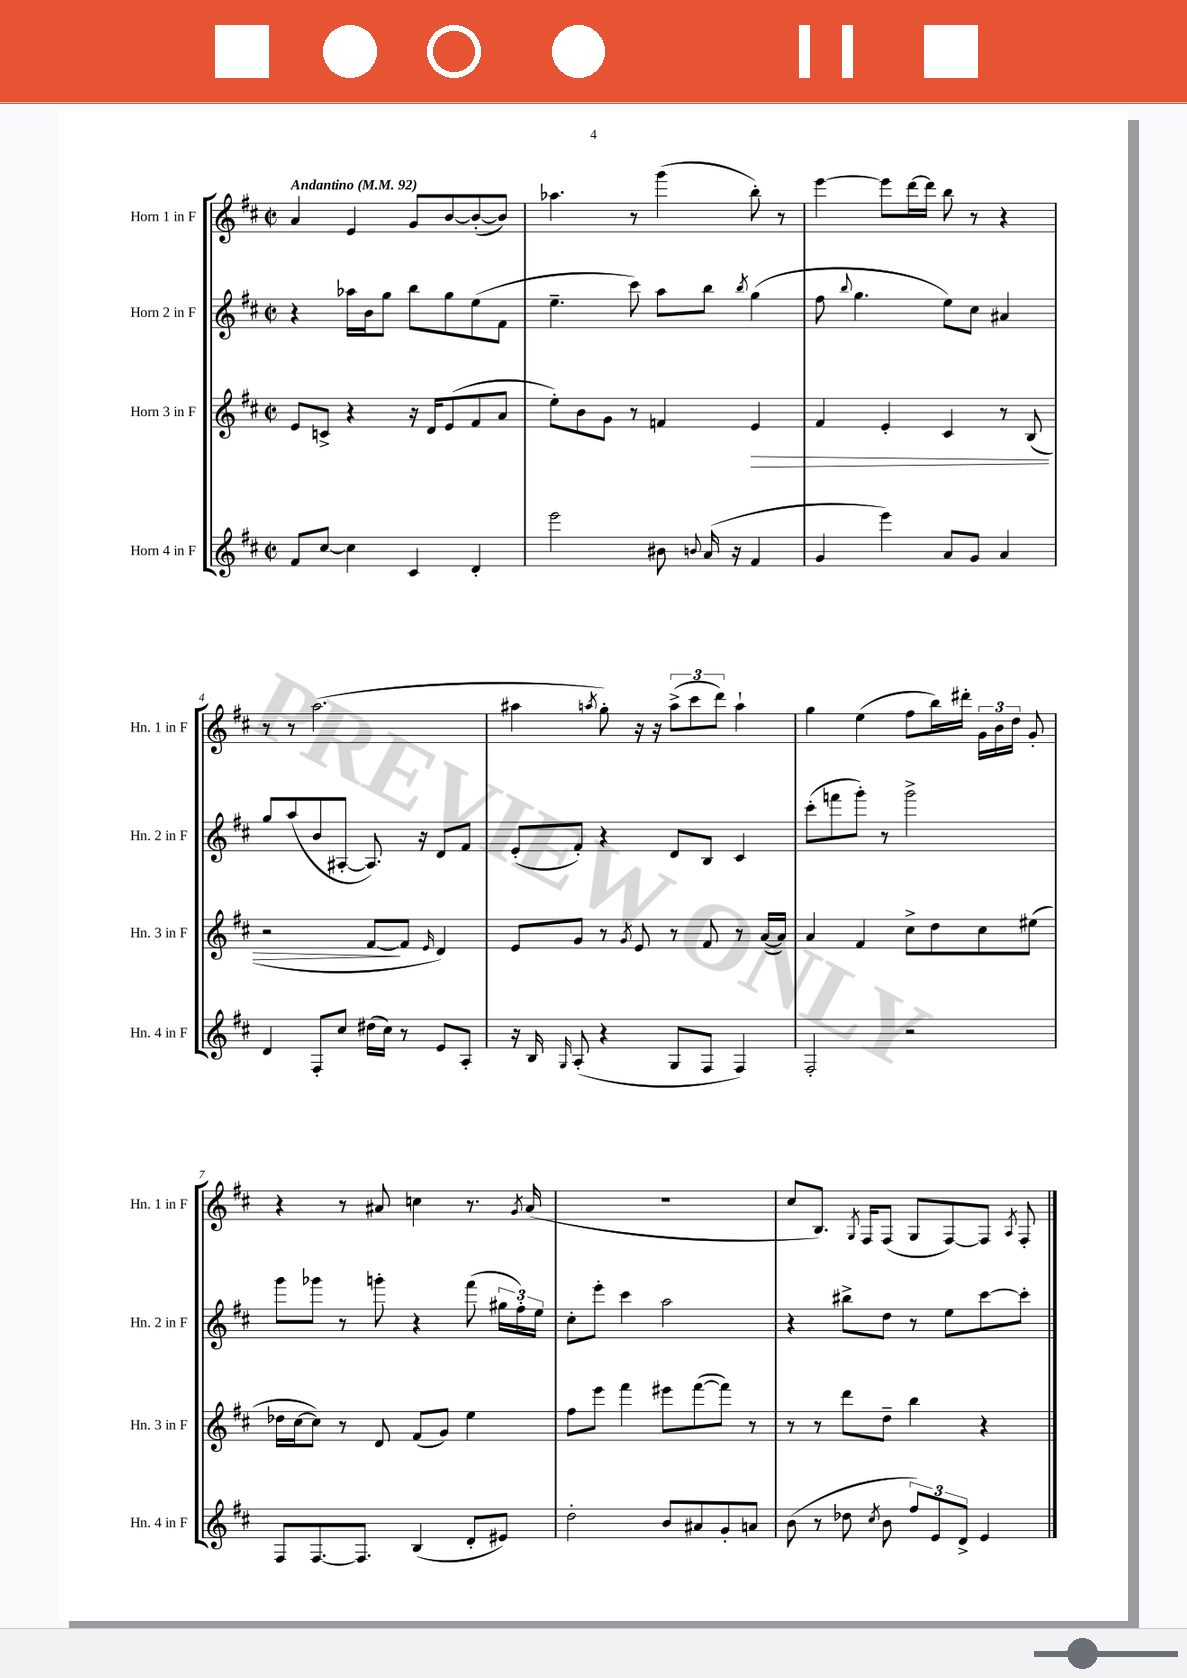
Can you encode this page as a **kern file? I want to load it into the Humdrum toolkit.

**kern	**kern	**dynam	**kern	**kern
*part4	*part3	*part3	*part2	*part1
*staff4	*staff3	*staff3	*staff2	*staff1
*I"Horn 4 in F	*I"Horn 3 in F	*	*I"Horn 2 in F	*I"Horn 1 in F
*I'Hn. 4 in F	*I'Hn. 3 in F	*	*I'Hn. 2 in F	*I'Hn. 1 in F
*clefG2	*clefG2	*	*clefG2	*clefG2
*k[f#c#]	*k[f#c#]	*	*k[f#c#]	*k[f#c#]
*M2/2	*M2/2	*	*M2/2	*M2/2
*met(c|)	*met(c|)	*	*met(c|)	*met(c|)
*MM92	*MM92	*	*MM92	*MM92
=1	=1	=1	=1	=1
!	!	!	!	!LO:TX:a:B:t=Andantino
8f#/L	8e/L	.	4r	4a/
[8cc#/J	8cn^/J	.	.	.
4cc#\]	4r	.	16aa-X\LL	4e/
.	.	.	16b\J	.
.	.	.	8gg\J	.
4c#/	16r	.	8bb\L	8g/L
.	16d/KL	.	.	.
.	(8e/	.	8gg\	[8b/
4d'/	8f#/	.	(8ee\	(8b'/_
.	8a/J	.	8f#\J	8b/J])
=2	=2	=2	=2	=2
2eee\	8ee'\L)	.	4.ee~\	4.aa-X\
.	8b\	.	.	.
.	8g\J	.	.	.
.	8r	.	8ccc#\)	8r
8b#X\	4fn/	.	8aa\L	(4ggg\
8qqbn/	.	.	.	.
(16a/	.	.	8bb\J	.
16r	.	.	.	.
.	.	.	8qbb/	.
!	!	!LO:HP:b	!	!
4f#/	4e/	>	(4gg\	8bb'\)
.	.	.	.	8r
=3	=3	=3	=3	=3
4g/	4f#/	.	8ff#\	[4eee\
.	.	.	8qqbb/	.
.	.	.	4.gg\	.
4eee\)	4e'/	.	.	8eee\L]
.	.	.	.	[16ddd\L
.	.	.	.	16ddd\JJ]
8a/L	4c#/	.	8ee\L)	8bb\
8g/J	.	.	8cc#\J	8r
4a/	8r	.	4a#X/	4r
.	(8B/	.	.	.
!!LO:LB:g=z
=4	=4	=4	=4	=4
4d/	2r	.	8gg/L	8r
.	.	.	(8aa/	8r
8F#'/L	.	.	8b/	(2.aa\
8cc#/J	.	.	[8A#X'/J	.
(16dd#X\LL	[8f#/L	.	8.A#/])	.
16cc#\JJ)	.	.	.	.
8r	8f#/J]	]	.	.
.	.	.	16r	.
.	16qqe/	.	.	.
8e/L	4d/)	.	8d/L	.
8A'/J	.	.	8f#/J	.
=5	=5	=5	=5	=5
16r	8e/L	.	(8e'/L	4aa#X\
16B/	.	.	.	.
16qqG/	.	.	.	.
(8A'/	8g/J	.	8f#'/J)	.
.	.	.	.	8qaan/
4r	8r	.	4r	8gg'\)
.	8qg/	.	.	.
.	8e/	.	.	16r
.	.	.	.	16r
8G/L	8r	.	8d/L	(12aa^\L
.	.	.	.	12ccc#\
8F#/J	8f#/	.	8B/J	.
.	.	.	.	12ddd\J)
4F#/)	8r	.	4c#/	4aa`\
.	([16a/LL	.	.	.
.	16a/JJ])	.	.	.
=6	=6	=6	=6	=6
2F#'/	4a/	.	(8ccc#'\L	4gg\
.	.	.	8fffn\	.
.	4f#/	.	8ggg'\J)	(4ee\
.	.	.	8r	.
2r	8cc#^\L	.	2ggg^\	8ff#\L
.	8dd\	.	.	16bb\L)
.	.	.	.	16ddd#X'\JJ
.	8cc#\	.	.	24g\LL
.	.	.	.	24b\
.	.	.	.	24dd\JJ
.	(8ee#X\J	.	.	8g'/
!!LO:LB:g=z
=7	=7	=7	=7	=7
8F#/L	16dd-X\LL	.	8ggg\L	4r
.	[16cc#\J	.	.	.
[8.F#/	8cc#\J])	.	8ggg-X\J	.
.	8r	.	8r	8r
8.F#/J]	.	.	.	.
.	8d/	.	8gggn'\	8a#X/
(4B/	(8f#/L	.	4r	4ccn\
.	8g/J)	.	.	.
8d'/L	4ee\	.	(8fff#\	8.r
8e#X/J)	.	.	24gg#X\LL	.
.	.	.	24ff#'\)	.
.	.	.	.	8qg/
.	.	.	.	(16a#/
.	.	.	24ee\JJ	.
=8	=8	=8	=8	=8
2dd'\	8ff#\L	.	8cc#'\L	1r
.	8eee\J	.	8eee'\J	.
.	4fff#\	.	4ccc#\	.
8b/L	8eee#X\L	.	2aa\	.
8a#X/	([8fff#\	.	.	.
8g'/	8fff#\J])	.	.	.
8an/J	8r	.	.	.
=9	=9	=9	=9	=9
(8b\	8r	.	4r	8cc#/L
8r	8r	.	.	8.B/J)
8dd-X\	8ddd\L	.	8bb#X^\L	.
.	.	.	.	8qG/
.	.	.	.	16F#/KL
8qcc#/	.	.	.	.
8b\	8dd~\J	.	8dd\J	(8F#/J
12ff#/L)	4bb\	.	8r	8G/L
12e/	.	.	.	.
.	.	.	8ee\L	[8F#/)
12d^/J	.	.	.	.
4e/	4r	.	[8ccc#\	8F#/J]
.	.	.	.	8qA/
.	.	.	8ccc#'\J]	8F#'/
==	==	==	==	==
*-	*-	*-	*-	*-
